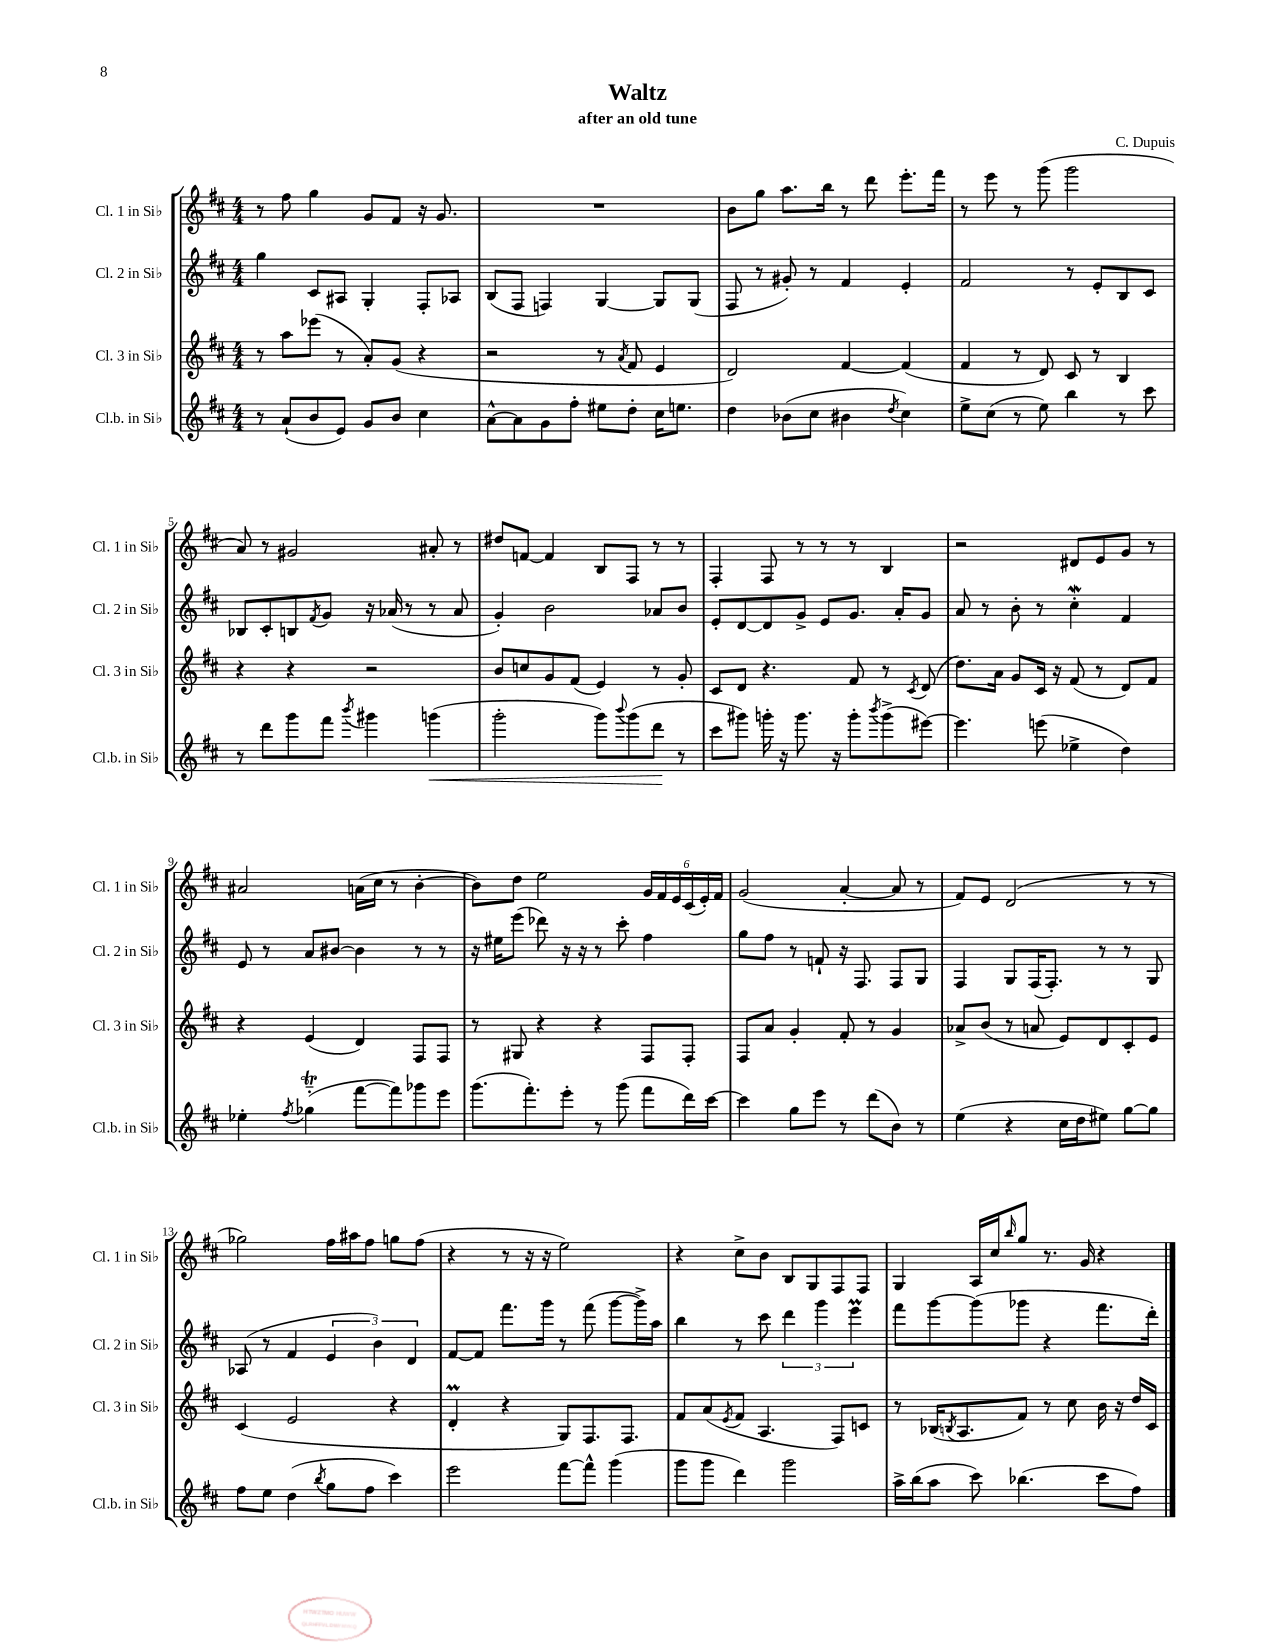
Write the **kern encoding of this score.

**kern	**kern	**kern	**kern
*staff4	*staff3	*staff2	*staff1
*clefG2	*clefG2	*clefG2	*clefG2
*k[f#c#]	*k[f#c#]	*k[f#c#]	*k[f#c#]
*M4/4	*M4/4	*M4/4	*M4/4
8r	8r	4gg	8r
(8a`	8aa	.	8ff#
8b	(8eee-	8c#	4gg
8e)	8r	8A#	.
8g	8a')	4G'	8g
8b	(8g	.	8f#
4cc#	4r	8F#'	16r
.	.	.	8.g
.	.	8A-	.
=	=	=	=
[8a^^	2r	(8B	1r
8a]	.	8F#	.
8g	.	4F)	.
8ff#'	.	.	.
8ee#	8r	[4G	.
.	8qa	.	.
8dd'	8f#	.	.
16cc#	4e	8G]	.
8.ee	.	.	.
.	.	(8G	.
=	=	=	=
4dd	2d)	8F#	8b
.	.	8r	8gg
(8b-	.	8g#')	8.aa
8cc#	.	8r	.
.	.	.	16bb
4b#	[4f#	4f#	8r
.	.	.	8ddd
8qdd	.	.	.
4cc#)	(4f#]	4e'	8.eee'
.	.	.	16fff#
=	=	=	=
8ee^	4f#	2f#	8r
(8cc#	.	.	8eee
8r	8r	.	8r
8ee)	8d)	.	(8ggg
4bb	8c#	8r	2ggg
.	8r	8e'	.
8r	4B	8B	.
8ccc#	.	8c#	.
=	=	=	=
8r	4r	8B-	8a)
8ddd	.	8c#'	8r
8ggg	4r	8B	2g#
.	.	8qf#	.
8fff#	.	8g	.
8qbbb	.	.	.
4ggg#	2r	16r	.
.	.	(16a-	.
.	.	8r	.
(4ggg	.	8r	8a#'
.	.	8a-	8r
=	=	=	=
2ggg'	8b	4g')	8dd#
.	8cc	.	[8f
.	8g	2b	4f]
.	(8f#	.	.
8ggg)	4e)	.	8B
8qqbbb	.	.	.
(8ggg	.	.	8F#
8ddd	8r	8a-	8r
8r	8g'	8b	8r
=	=	=	=
8ccc#	8c#	8e'	4F#'
8ggg#)	8d	[8d	.
16ggg'	4.r	8d]	8F#
16r	.	.	.
8.ggg	.	8g^	8r
.	.	8e	8r
16r	.	.	.
8ggg'	8f#	8.g	8r
8qbbb	.	.	.
(8ggg^	8r	.	4B
.	.	16a'	.
.	8qc#	.	.
[8eee#)	(8d	8g	.
=	=	=	=
4.eee#]	8.dd)	8a	2r
.	.	8r	.
.	16a	.	.
.	8g	8b'	.
(8eee	16c#	8r	.
.	16r	.	.
4ee-^	(8f#	4cc#'	8d#
.	8r	.	8e
4dd)	8d)	4f#	8g
.	8f#	.	8r
=	=	=	=
4ee-'	4r	8e	2a#
.	.	8r	.
8qff#	.	.	.
(4gg-'~	(4e	8a	.
.	.	[8b#	.
[8fff#	4d)	4b#]	(16a
.	.	.	16cc#
8fff#])	.	.	8r
8ggg-	8F#	8r	[4b'
8eee	8F#	8r	.
=	=	=	=
(8.ggg	8r	16r	8b])
.	.	16ee#	.
.	8G#	(8eee	8dd
8.fff#')	.	.	.
.	4r	8ddd-)	2ee
8eee'	.	16r	.
.	.	16r	.
8r	4r	8r	.
(8ggg	.	8ccc#'	.
8fff#	8F#	4ff#	24g
.	.	.	24f#
.	.	.	24e
16ddd)	8F#'	.	(24c#
.	.	.	24e')
[16ccc#	.	.	.
.	.	.	24f#
=	=	=	=
4ccc#]	8F#	8gg	(2g
.	8a	8ff#	.
8gg	4g'	8r	.
8eee	.	8f`	.
8r	8f#'	16r	[4a'
.	.	8.F#	.
(8ddd	8r	.	.
8b)	4g	8F#	8a]
8r	.	8G	8r
=	=	=	=
(4ee	8a-^	4F#	8f#)
.	(8b	.	8e
4r	8r	8G	(2d
.	8a	(16F#	.
.	.	8.F#')	.
16cc#	8e)	.	.
16dd	.	.	.
8ee#)	8d	8r	.
[8gg	8c#'	8r	8r
8gg]	8e	8G	8r
=	=	=	=
8ff#	(4c#	(8A-	2gg-)
8ee	.	8r	.
(4dd	2e	4f#	.
8qbb	.	.	.
8gg	.	6e	16ff#
.	.	.	16aa#
8ff#	.	.	8ff#
.	.	6b)	.
4ccc#)	4r	.	8gg
.	.	6d	.
.	.	.	(8ff#
=	=	=	=
2eee	4d'	[8f#	4r
.	.	8f#]	.
.	4r	8.fff#	8r
.	.	.	16r
.	.	16ggg	16r
[8fff#	8G)	8r	2ee)
8fff#^^]	8.F#	(8fff#	.
(4ggg	.	[8ggg	.
.	8.F#	.	.
.	.	16ggg^])	.
.	.	16aa	.
=	=	=	=
8ggg	8f#	4bb	4r
8ggg	(8a	.	.
.	8qe	.	.
4ddd)	8f#	8r	8cc#^
.	4.A	8ccc#	8b
2ggg	.	6ddd	8B
.	.	.	8G
.	.	6ggg	.
.	8F#)	.	8F#
.	.	6eee	.
.	8c	.	8F#
=	=	=	=
16aa^	8r	8fff#	4G
(16bb	.	.	.
8aa	(16B-	[8ggg	.
.	8qB	.	.
.	8.A	.	.
8ccc#)	.	(8ggg]	16A
.	.	.	16cc#
.	.	.	16qqbb
(4.bb-	8f#)	8ggg-	8gg
.	8r	4r	8.r
.	8cc#	.	.
.	.	.	16g
8ccc#	16b	8.fff#	4r
.	16r	.	.
8ff#)	16dd	.	.
.	16c#	16ddd')	.
==	==	==	==
*-	*-	*-	*-
